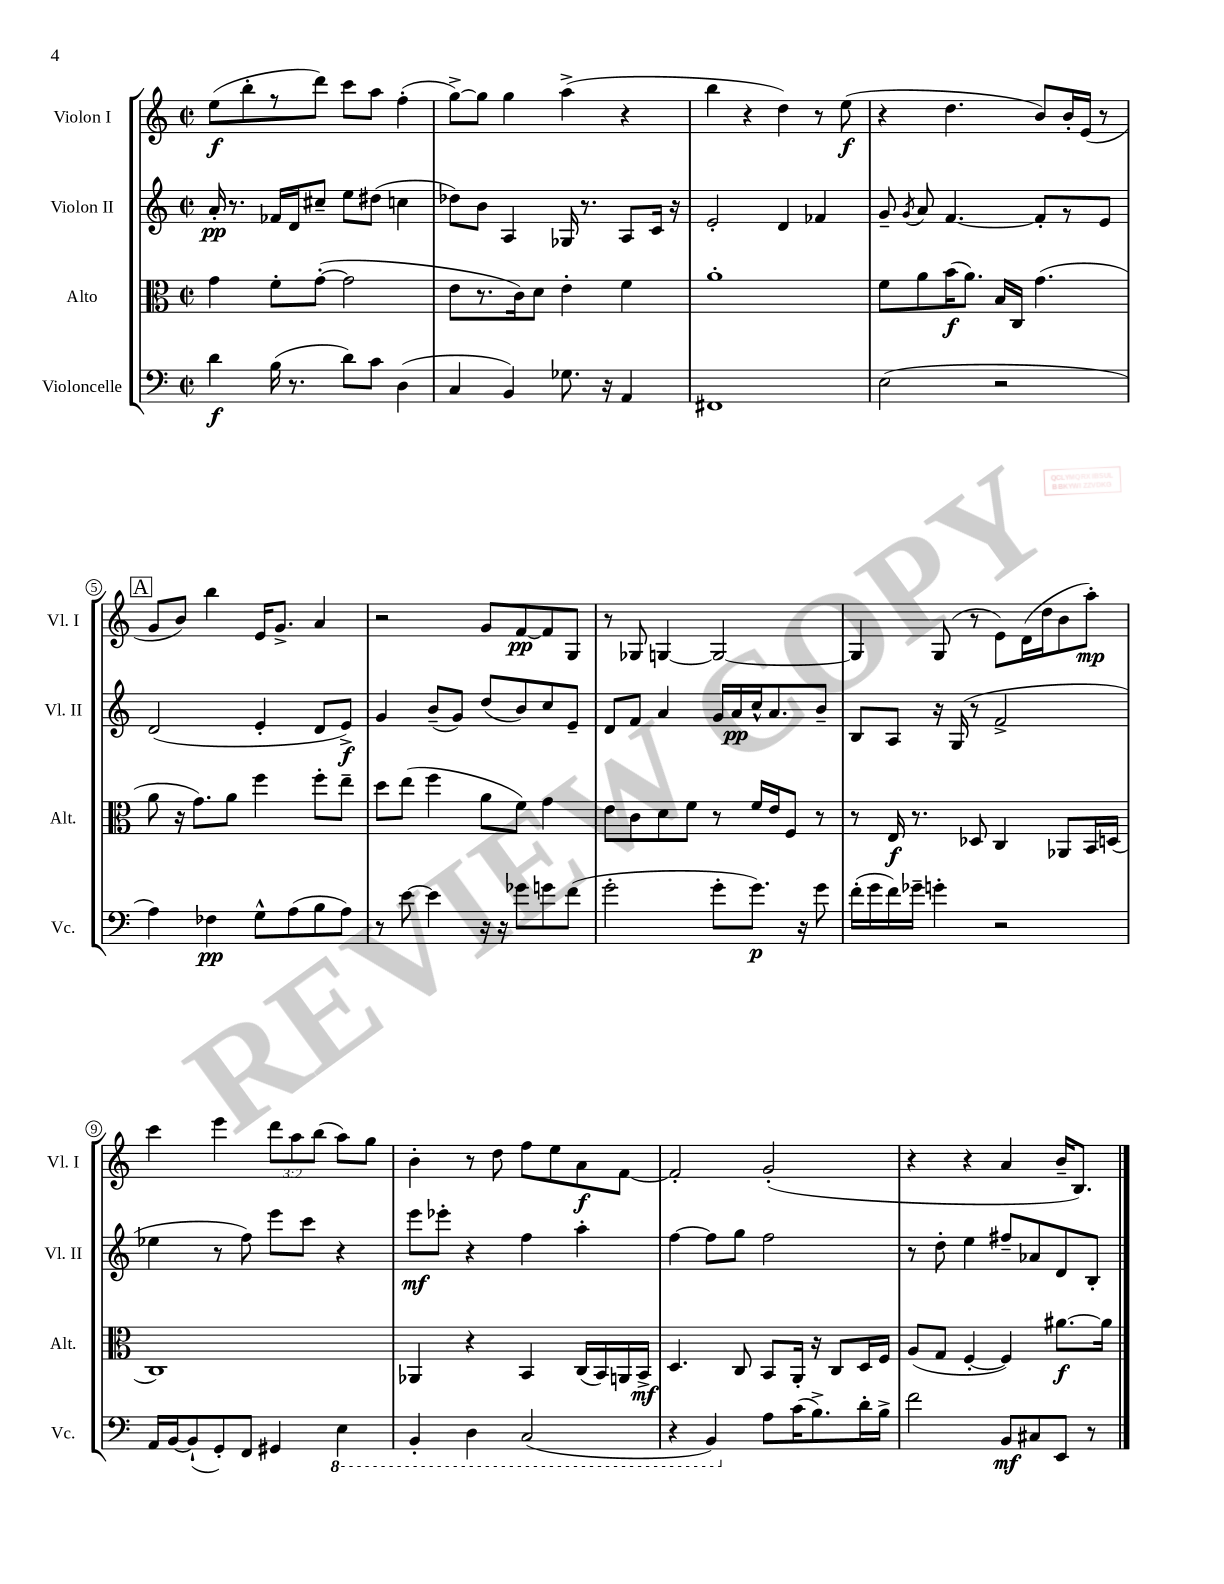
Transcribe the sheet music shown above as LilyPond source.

<<
\new StaffGroup <<
\new Staff = "s0" \with { instrumentName = "Violon I" shortInstrumentName = "Vl. I" } {
    \clef treble \key c \major \defaultTimeSignature \time 2/2 \override Staff.TupletNumber.text = #tuplet-number::calc-fraction-text
    \autoBeamOff e''8[\f( b''8-. r8 d'''8]) c'''8[ a''8] f''4-.( |
    g''8[~->) g''8] g''4 a''4->( r4 |
    b''4 r4 d''4) r8 e''8\f( |
    r4 d''4. b'8[) b'16-. e'16]( r8 |
    \mark \markup { \box "A" } g'8[ b'8]) b''4 e'16[ g'8.]-> a'4 |
    r2 g'8[ f'8~\pp f'8 g8] |
    r8 ges8 g4~ g2~ |
    g4 g8( r8 e'8[) d'16( d''16 b'8 a''8]-.\mp) |
    c'''4 e'''4 \tuplet 3/2 { d'''8[ a''8 b''8]( } a''8[) g''8] |
    b'4-. r8 d''8 f''8[ e''8 a'8\f f'8]~ |
    f'2-. g'2-.( |
    r4 r4 a'4 b'16[-- b8.]) \bar "|." |
}
\new Staff = "s1" \with { instrumentName = "Violon II" shortInstrumentName = "Vl. II" } {
    \clef treble \key c \major \defaultTimeSignature \time 2/2
    \autoBeamOff a'16-.\pp r8. fes'16[ d'16 cis''8]-- e''8[ dis''8]( c''4 |
    des''8[) b'8] a4 ges16 r8. a8[ c'16] r16 |
    e'2-. d'4 fes'4 |
    g'8-- \acciaccatura { g'8 } a'8 f'4.~ f'8[-. r8 e'8] |
    \mark \markup { \box "A" } d'2( e'4-. d'8[ e'8]->\f) |
    g'4 b'8[--( g'8]) d''8[( b'8) c''8 e'8]-- |
    d'8[ f'8] a'4 g'16[ a'16\pp c''16-^ a'8. b'8]-- |
    b8[ a8] r16 g16( r8 f'2-> |
    ees''4 r8 f''8) e'''8[ c'''8] r4 |
    e'''8[\mf ees'''8]-. r4 f''4 a''4-. |
    f''4~ f''8[ g''8] f''2 |
    r8 d''8-. e''4 fis''8[-- aes'8 d'8 b8]-. \bar "|." |
}
\new Staff = "s2" \with { instrumentName = "Alto" shortInstrumentName = "Alt." } {
    \clef alto \key c \major \defaultTimeSignature \time 2/2
    \autoBeamOff g'4 f'8[-. g'8]~-.( g'2 |
    e'8[ r8. c'16) d'8] e'4-. f'4 |
    a'1-. |
    f'8[ a'8 b'16\f( a'8.]) b16[ c16] g'4.( |
    \mark \markup { \box "A" } a'8 r16 g'8.[) a'8] f''4 f''8[-. e''8]-- |
    d''8[ e''8]( f''4 a'8[ f'8]) g'4 |
    e'8[ c'8 d'8 f'8] r8 f'16[ e'16 f8] r8 |
    r8 e16\f r8. des8 c4 aes,8[ b,16 d16]( |
    c1) |
    aes,4 r4 b,4 c16[( b,16) a,16 b,16]->\mf |
    d4. c8 b,8[ a,16]-. r16 c8[ d16 f16] |
    a8[( g8] f4~-. f4) ais'8.[~\f ais'16] \bar "|." |
}
\new Staff = "s3" \with { instrumentName = "Violoncelle" shortInstrumentName = "Vc." } {
    \clef bass \key c \major \defaultTimeSignature \time 2/2
    \autoBeamOff d'4\f b16( r8. d'8[) c'8] d4( |
    c4 b,4) ges8. r16 a,4 |
    fis,1 |
    e2( r2 |
    \mark \markup { \box "A" } a4) fes4\pp g8[-^ a8( b8 a8]) |
    r8 e'8~ e'4 r16 r16 ges'8[ g'8 f'8]( |
    g'2-. g'8[-. g'8.]\p) r16 g'8 |
    f'16[-.( g'16 f'16) ges'16]-- g'4-. r2 |
    a,16[ b,16~ b,8-!( g,8-.) f,8] gis,4 \ottava #-1 e,4 |
    b,,4-. d,4 c,2( |
    r4 b,,4) \ottava #0 a8[ c'16( b8.->) d'16-. b16]-> |
    f'2 b,8[\mf cis8 e,8] r8 \bar "|." |
}
>>
>>
\layout { \context { \Score \override BarNumber.stencil = #(make-stencil-circler 0.1 0.3 ly:text-interface::print) } }
